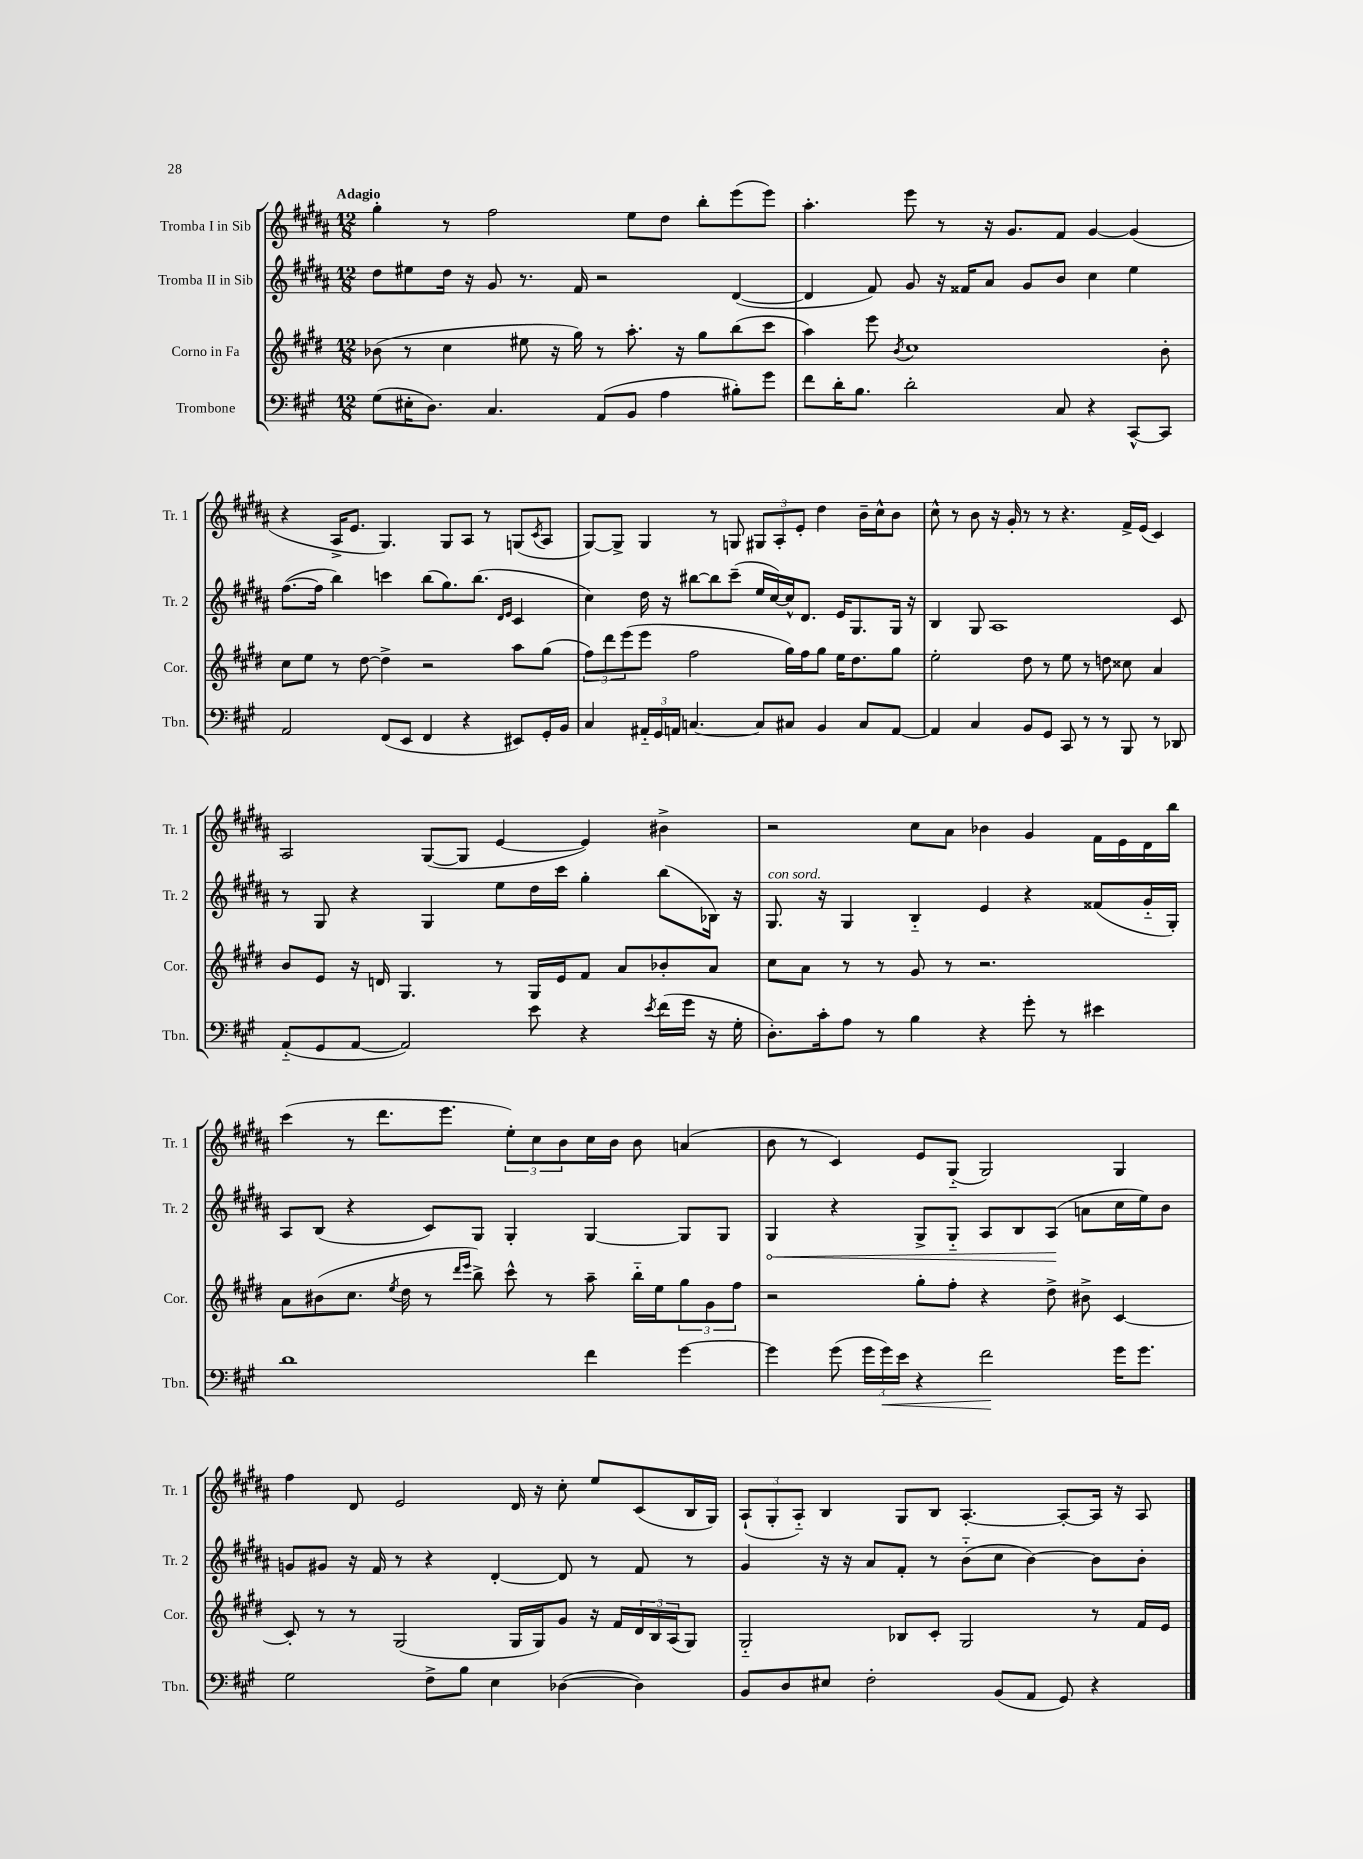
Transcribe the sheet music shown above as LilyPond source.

<<
\new StaffGroup <<
\new Staff = "s0" \with { instrumentName = "Tromba I in Sib" shortInstrumentName = "Tr. 1" } {
    \clef treble \key b \major \numericTimeSignature \time 12/8 \tempo "Adagio"
    gis''4-. r8 fis''2 e''8 dis''8 b''8-. e'''8( e'''8) |
    ais''4.-. e'''8 r8 r16 gis'8. fis'8 gis'4~ gis'4( |
    r4 ais16-> e'8. gis4.) gis8 ais8 r8 g8( \acciaccatura { cis'8 } ais8 |
    gis8~) gis8-> gis4 r8 g8 \tuplet 3/2 { gis8 ais8-. e'8-. } dis''4 b'16-- cis''16-^ b'8 |
    cis''8-^ r8 b'8 r16 gis'16-. r8 r8 r4. fis'16-> e'16( cis'4) |
    ais2 gis8~( gis8 e'4~ e'4) bis'4-> |
    r2 cis''8 ais'8 bes'4 gis'4 fis'16 e'16 dis'16 b''16 |
    cis'''4( r8 dis'''8. e'''8. \tuplet 3/2 { e''8-.) cis''8 b'8 } cis''16 b'16 b'8 a'4( |
    b'8 r8 cis'4) e'8 gis8-_( gis2) gis4 |
    fis''4 dis'8 e'2 dis'16 r16 cis''8-. e''8 cis'8( b16 gis16) |
    \tuplet 3/2 { ais8-!( gis8-. ais8-_) } b4 gis8 b8 ais4.~-. ais8~-. ais16 r16 ais8 \bar "|." |
}
\new Staff = "s1" \with { instrumentName = "Tromba II in Sib" shortInstrumentName = "Tr. 2" } {
    \clef treble \key b \major \numericTimeSignature \time 12/8
    dis''8 eis''8 dis''16 r16 gis'8 r8. fis'16 r2 dis'4~( |
    dis'4 fis'8) gis'8 r16 fisis'16 ais'8 gis'8 b'8 cis''4 e''4 |
    fis''8.~( fis''16 b''4) c'''4 b''8( gis''8.) b''8.( \grace { dis'16 e'16 } cis'4 |
    cis''4) dis''16 r16 bis''8~ bis''8 cis'''8--( e''16 cis''16~) cis''16-^ dis'8. e'16 gis8. gis16 r16 |
    b4 gis8 ais1 cis'8 |
    r8 gis8 r4 gis4 e''8 dis''16 cis'''16 gis''4-. b''8( bes16) r16 |
    gis8.^\markup { \italic "con sord." } r16 gis4 b4-_ e'4 r4 fisis'8( gis'16-_ gis16-.) |
    ais8 b8( r4 cis'8) gis8 gis4-. gis4~ gis8 gis8 |
    \once \override Hairpin.circled-tip = ##t gis4\< r4 gis8-> gis8-_ ais8 b8 ais8\!( a'8 cis''16 e''16) b'8 |
    g'8 gis'8 r16 fis'16 r8 r4 dis'4~-. dis'8 r8 fis'8 r8 |
    gis'4 r16 r16 ais'8 fis'8-. r8 b'8-_( cis''8 b'4~) b'8 b'8-. \bar "|." |
}
\new Staff = "s2" \with { instrumentName = "Corno in Fa" shortInstrumentName = "Cor." } {
    \clef treble \key e \major \numericTimeSignature \time 12/8
    bes'8( r8 cis''4 eis''8 r16 gis''16) r8 a''8.-. r16 gis''8 b''8( cis'''8 |
    a''4) e'''8 \acciaccatura { b'8 } cis''1 b'8-. |
    cis''8 e''8 r8 dis''8~ dis''4-> r2 a''8 gis''8( |
    \tuplet 3/2 { fis''8) dis'''8 e'''8( } e'''8 fis''2 gis''16) fis''16 gis''8 e''16 dis''8. gis''8 |
    e''2-. dis''8 r8 e''8 r8 d''8 cisis''8 a'4 |
    b'8 e'8 r16 d'16 gis4. r8 gis16 e'16 fis'8 a'8 bes'8-. a'8 |
    cis''8 a'8 r8 r8 gis'8 r8 r2. |
    a'8 bis'8( cis''8. \acciaccatura { e''8 } dis''16 r8 \grace { dis'''16 e'''16 } b''8->) cis'''8-^ r8 a''8-- b''16-_ e''16 \tuplet 3/2 { gis''8 gis'8 fis''8 } |
    r2 gis''8-. fis''8-. r4 dis''8-> bis'8-> cis'4~ |
    cis'8-. r8 r8 gis2( gis16 gis16) gis'8 r16 fis'16 \tuplet 3/2 { dis'16 b16 a16( } gis8) |
    gis2-_ bes8 cis'8-. gis2 r8 fis'16 e'16 \bar "|." |
}
\new Staff = "s3" \with { instrumentName = "Trombone" shortInstrumentName = "Tbn." } {
    \clef bass \key a \major \numericTimeSignature \time 12/8
    gis8( eis16-. d8.) cis4. a,8( b,8 a4 bis8-.) gis'8 |
    fis'8 d'16-. b8. d'2-. cis8 r4 cis,8~-^ cis,8 |
    a,2 fis,8( e,8 fis,4 r4 eis,8) gis,16-. b,16 |
    cis4 \tuplet 3/2 { ais,16-_ gis,16 a,16 } c4.~ c8 cis8 b,4 cis8 a,8~ |
    a,4 cis4 b,8 gis,8 cis,8 r8 r8 b,,8 r8 des,8 |
    a,8-_( gis,8 a,8~ a,2) e'8 r4 \acciaccatura { e'8 } fis'16( gis'16 r16 gis16-. |
    d8.-.) cis'16-. a8 r8 b4 r4 gis'8-. r8 eis'4 |
    d'1 fis'4 gis'4~ |
    gis'4 gis'8( \tuplet 3/2 { gis'16 gis'16\<) e'16 } r4 fis'2\! gis'16 gis'8. |
    gis2 fis8-> b8 e4 des4~( des4) |
    b,8 d8 eis8 fis2-. b,8( a,8 gis,8) r4 \bar "|." |
}
>>
>>
\layout { \context { \Score \remove "Bar_number_engraver" } }
